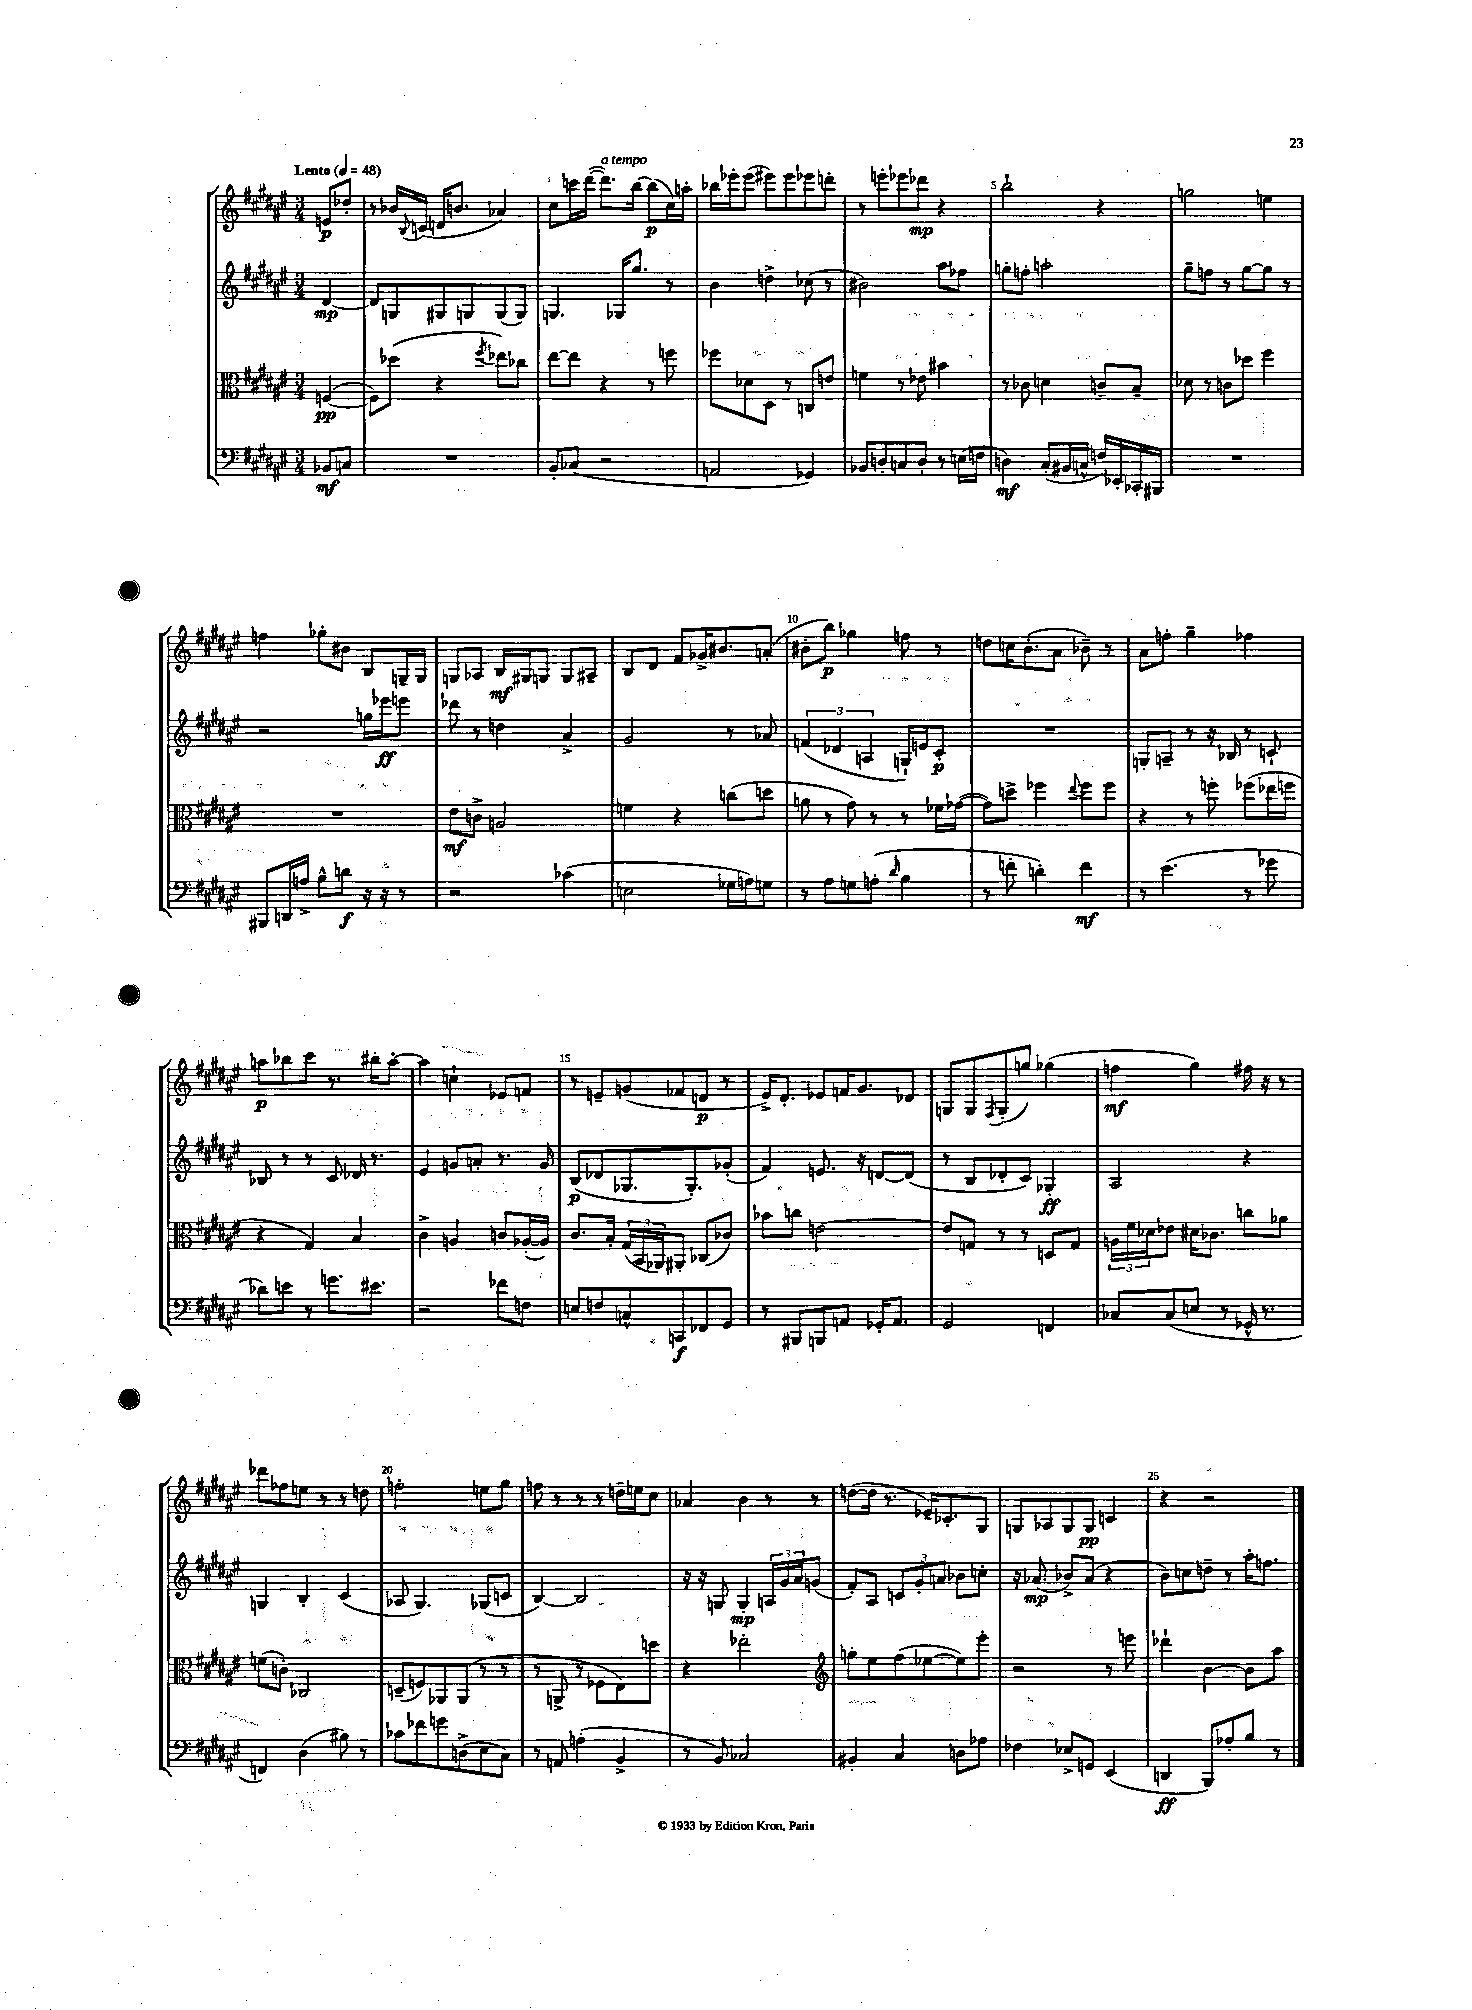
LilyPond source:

<<
\new StaffGroup <<
\new Staff = "s0" {
    \clef treble \key fis \major \numericTimeSignature \time 3/4 \partial 4 \tempo "Lento" 4 = 48
    e'8\p des''8-. |
    r8 bes'16 \appoggiatura { b8 } c'16( d'16 b'8. aes'4) |
    cis''8 c'''16 dis'''16~( dis'''8.^\markup { \italic "a tempo" }) b''16~ b''8\p( cis''16) a''16-. |
    bes''16 ees'''16-. ees'''8( eis'''8) eis'''8 ees'''8 d'''8-. |
    r8 e'''8-. ees'''8 des'''8\mp r4 |
    b''2-! r4 |
    g''2 e''4 |
    f''4 ges''8-. bis'8 b8 g16-- g16 |
    g8 aes8 b16\mf gis16 g8 g8 ais8-- |
    b8 dis'8 fis'8 ges'16-> bis'8. a'8-.( |
    bis'8-. b''8\p) ges''4 f''8 r8 |
    d''8 c''16 b'8.-.( ais'8 bes'8--) r8 |
    ais'8 f''8-. gis''4-- fes''4 |
    a''8\p bes''8 cis'''8 r8. bis''16-. a''8~-. |
    a''4 c''4-! ees'8 f'8 |
    r8 e'8-- g'8( fes'8 d'8\p r8 |
    eis'16->) dis'8.-. ees'8 f'16 gis'8. des'8 |
    g8 g8 \acciaccatura { fis8 } g8-.( g''8) ges''4( |
    f''4\mf gis''4) fis''16 r16 r8 |
    des'''8 fes''8 e''8 r8 r8 d''8 |
    f''2-. e''8 gis''8 |
    f''8 r8 r8 r8 d''16-- e''16 cis''8 |
    aes'4 b'4 r8 r8 |
    d''8~( d''16 r8. ees'16--) ces'8.-. gis8 |
    g8 aes8 g8 g8\pp c'4 |
    r4 r2 \bar "|." |
}
\new Staff = "s1" {
    \clef treble \key fis \major \numericTimeSignature \time 3/4 \partial 4
    dis'4~\mp |
    dis'8 g8 gis8 g8 g8( g8) |
    g4. ges16 gis''8. r8 |
    b'4 d''4-> ces''8( r8 |
    bis'2) ais''8 fes''8 |
    g''8-. f''8-. a''2-. |
    gis''8-- f''8 r8 gis''8~ gis''8 r8 |
    r2 g''16 ees'''16\ff e'''8 |
    des'''8 r8 d''4 ais'4-> |
    gis'2 r8 aes'8 |
    \tuplet 3/2 { f'4( des'4 a4 } g16-!) e'16 cis'8-.\p |
    R2. |
    g8-. a8-- r8 r16 bes16 r8 c'8-! |
    bes8 r8 r8 cis'8 des'16 r8. |
    eis'4 g'8 a'8-. r8. g'16 |
    b8\p( des'8 ges8. ges8.-.) ges'8-.( |
    fis'4) e'8. r16 d'8~ d'8( |
    r8 b8 des'8-. cis'8) ges4-.\ff |
    ais2 r4 |
    g4 b4-. cis'4( |
    aes8 gis4.) ges8( c'8 |
    b4~) b2 |
    r16 r16 g8 g4-.\mp \tuplet 3/2 { a16 gis'16 ais'16 } g'8( |
    fis'8-.) ais8 \tuplet 3/2 { c'8 gis'8-. a'8 } bes'8 c''8-. |
    r16 aes'8.\mp( bes'8->) aes'8( r4 |
    b'8) c''8 d''8-- r8 ais''16-. f''8. \bar "|." |
}
\new Staff = "s2" {
    \clef alto \key fis \major \numericTimeSignature \time 3/4 \partial 4
    f4~\pp( |
    f8) des''8( r4 \acciaccatura { fis''8 } ees''8) ces''8 |
    eis''8~ eis''8 r4 r8 f''8 |
    fes''8 des'8 dis8 r8 c8 e'8 |
    f'4 r8 ees'8 bis'4 |
    r8 ces'8 d'4 c'8-- b8-- |
    des'8 r8 c'8 des''8 fis''4 |
    R2. |
    eis'8\mf c'8-> a2 |
    f'4 r4 c''8( d''8 |
    a'8 r8 gis'8) r8 r8 fes'16 ges'16~( |
    ges'8) d''8-> fes''4 \appoggiatura { eis''8 } fes''8 fes''8 |
    r4 r8 f''8-. fes''8( ees''16 f''16 |
    r4 gis4) b4 |
    cis'4-> a4 c'8 aes16~-.( aes16) |
    cis'8. b16-. \tuplet 3/2 { gis16( b,16 aes,16) } ais,8-. ces8( ces'8) |
    bes'8 c''8 e'2~ |
    e'8 g8 r8 r8 d8 g8 |
    \tuplet 3/2 { a16 fis'16 des'16 } ees'8 dis'16 ces'8. c''8 aes'8 |
    f'8( c'8-.) ces2 |
    d8--( f8) aes,8 aes,8( r8 r8 |
    r8 a,8-> r8 fes8 eis8) d''8 |
    r4 ees''2-. |
    \clef treble g''8-. eis''8 fis''8( ees''8~ ees''8) eis'''8-. |
    r2 r8 e'''8 |
    des'''4-! b'4~ b'8 ais''8 \bar "|." |
}
\new Staff = "s3" {
    \clef bass \key fis \major \numericTimeSignature \time 3/4 \partial 4
    bes,8\mf c8 |
    R2. |
    b,8-. ces8( r2 |
    a,2 ges,4) |
    bes,8 d8-. c8 d8-. r8 e16( f16 |
    d4\mf) cis8-.( bis,16 c16-^ f16) ees,16-. ces,16-. bis,,16 |
    R2. |
    bis,,8 d,16 a16-> b8-^ d'8\f r16 r16 r8 |
    r2 ces'4( |
    e2 ges16 a16) g8 |
    r8 ais8 g8 a8-.( \grace { dis'16 } b4 |
    r8 f'8-. d'4-.) f'4\mf |
    r8 eis'4.( r8 ges'8 |
    des'8) e'8 r8 g'8. eis'8. |
    r2 fes'8 f8 |
    e8 f8 c8-^ c,8\f fes,8 gis,8 |
    r8 bis,,8 b,,8 a,8 ges,16-. a,8. |
    gis,2 f,4 |
    ces8 ces8( e8 r8 ges,16-^ r8. |
    f,4) dis4( bis8) r8 |
    ces'8 fes'8 g'8 d8->( eis8 cis8) |
    r8 a,8 a4-.( b,4-> |
    r8 b,8) ces2 |
    bis,4-. cis4 d8 aes8 |
    fes4 ees8-> g,8 eis,4( |
    d,4\ff b,,8) aes8-. b8 r8 \bar "|." |
}
>>
>>
\layout { \context { \Score \override BarNumber.break-visibility = ##(#f #t #t) barNumberVisibility = #(every-nth-bar-number-visible 5) } }
